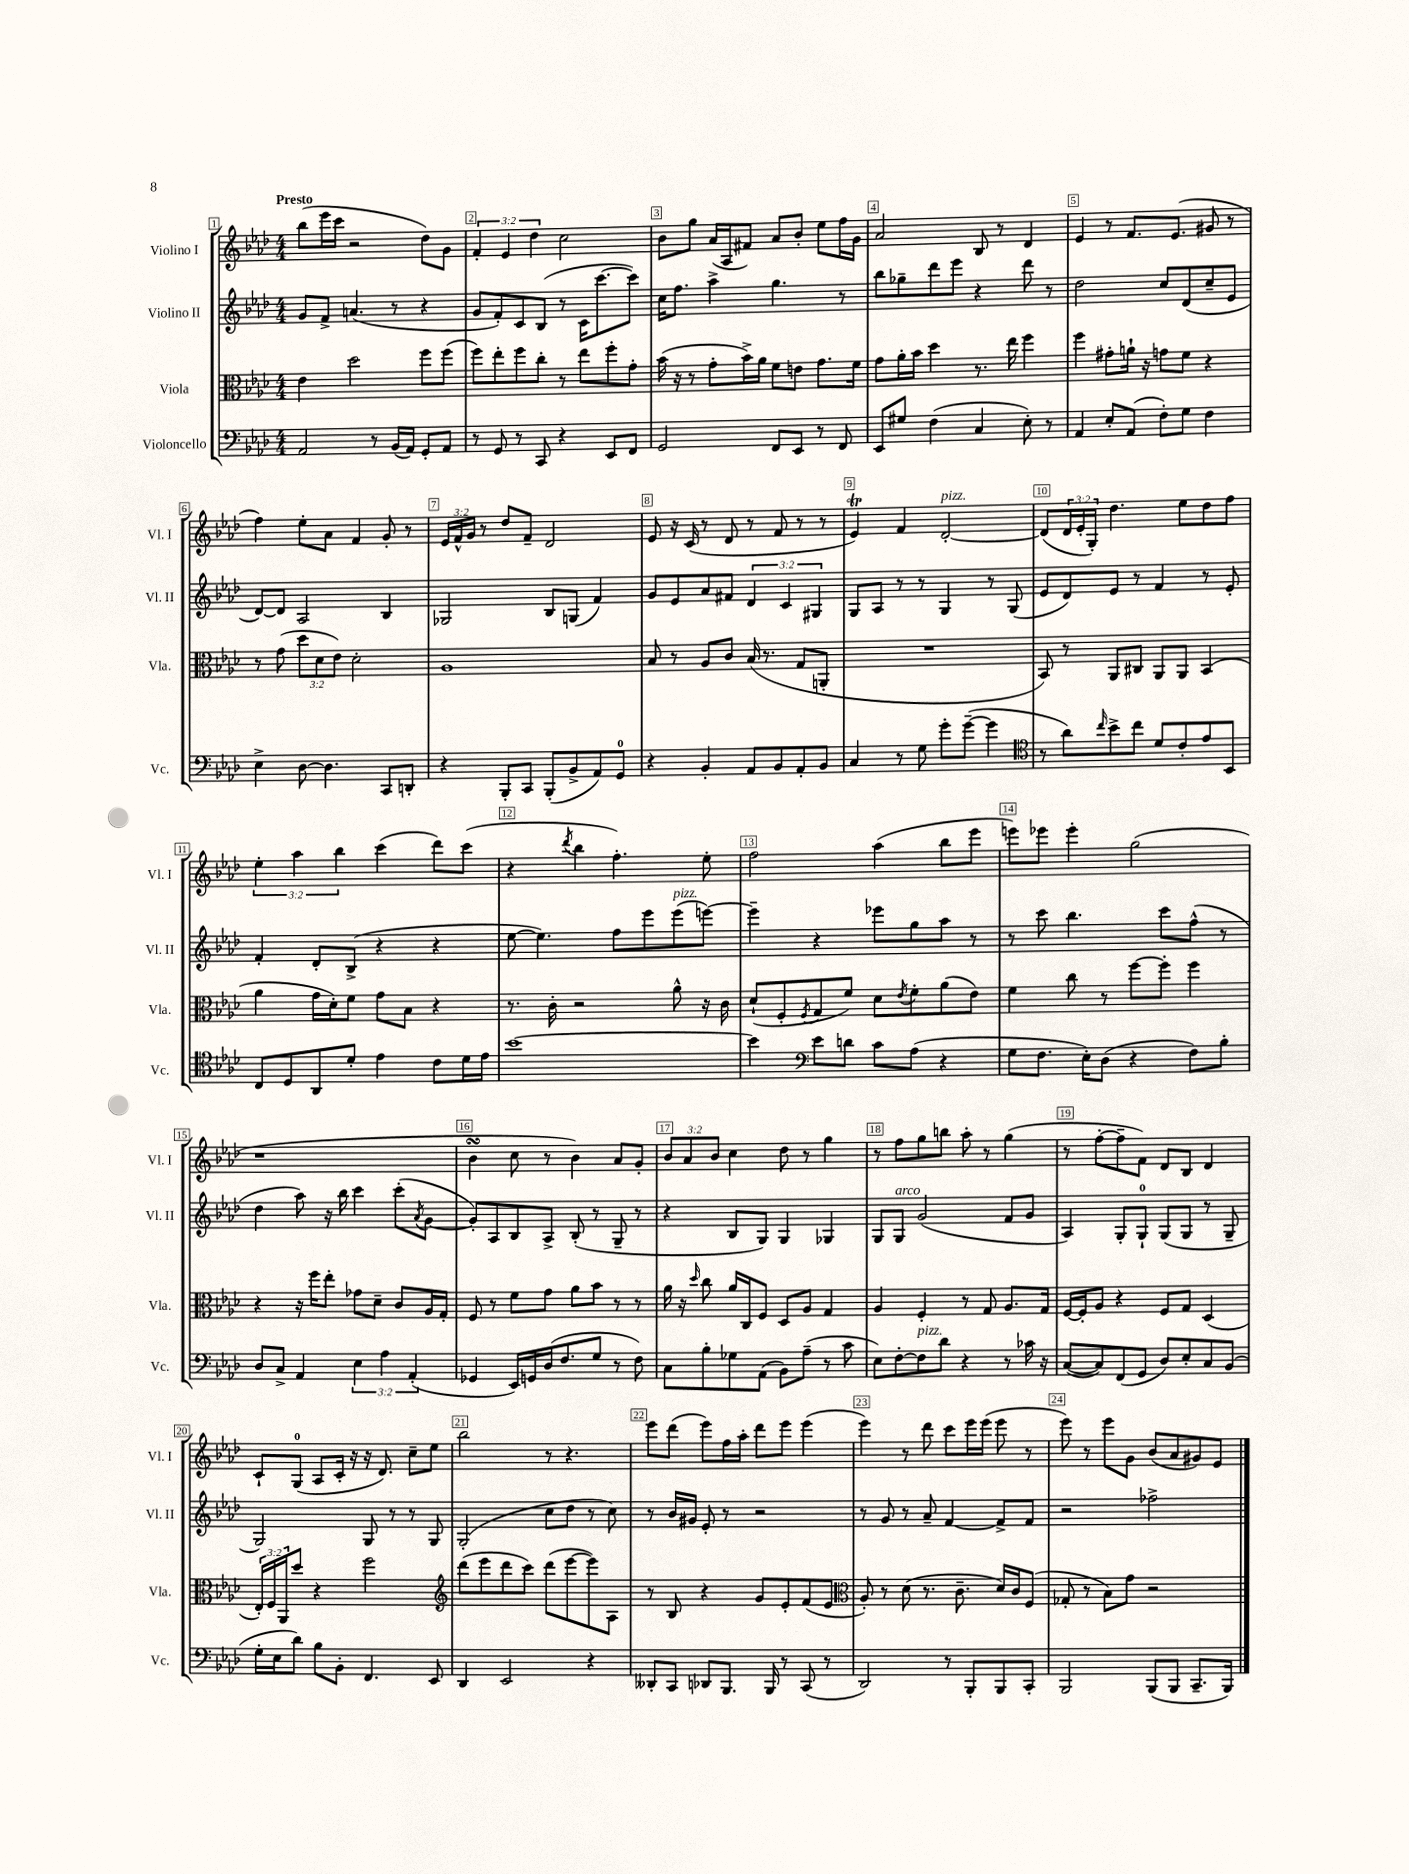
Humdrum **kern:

**kern	**kern	**kern	**kern
*staff4	*staff3	*staff2	*staff1
*clefF4	*clefC3	*clefG2	*clefG2
*k[b-e-a-d-]	*k[b-e-a-d-]	*k[b-e-a-d-]	*k[b-e-a-d-]
*M4/4	*M4/4	*M4/4	*M4/4
2AA-	4e-	8g	(8bb-
.	.	8f^	16eee-
.	.	.	16ccc
.	2dd-	(4.a	2r
8r	.	.	.
(16BB-	.	8r	.
16AA-)	.	.	.
8GG'	8ff	4r	8dd-)
8AA-	(8ff	.	8g
=	=	=	=
8r	8ff)	8g	6f'
8GG	8ee-'	8f')	.
.	.	.	6e-
8r	8ff	8c	.
.	.	.	6dd-
8CC	8cc'	(8B-	.
4r	8r	8r	2cc
.	8ee-	16c	.
.	.	[8.ccc	.
8EE-	8ff'	.	.
8FF	8g'	8ccc])	.
=	=	=	=
2GG	(16b-	16cc	8b-
.	16r	8.ff	.
.	8r	.	8gg
.	8g'	4aa-^	(16a-
.	.	.	16A-
.	16b-^)	.	8f#)
.	16a-	.	.
8FF	8f	4.gg	8a-
8EE-	8e	.	8b-'
8r	8.g	.	8ee-
8FF	.	8r	16ff
.	16f	.	16g
=	=	=	=
8EE-	8g	8bb-	2a-
8G#	16a-'	8gg-~	.
.	16b-	.	.
(4F	4dd-	8ddd-	.
.	.	8eee-	.
4C	8.r	4r	8B-
.	.	.	8r
.	16ee-	.	.
8E-')	4ff	8ddd-	4d-
8r	.	8r	.
=	=	=	=
4AA-	4ff	2dd-	4e-
8E-'	8g#'	.	8r
(8AA-	16a`	.	8.f
.	16r	.	.
8F')	8g	8cc	.
.	.	.	(8.e-
8G	8f	(8d-	.
4F	4r	8cc~	8g#
.	.	8e-	8r
=	=	=	=
4E-^	8r	[8d-)	4ff)
.	(8g	8d-]	.
[8D-	12dd-	2A-	8ee-'
.	12d-	.	.
4.D-]	.	.	8a-
.	12e-)	.	.
.	2d-'	.	4f
8CC	.	4B-	8g'
8DD'	.	.	8r
=	=	=	=
4r	1A-	2G-	24e-
.	.	.	24f^^
.	.	.	24g
.	.	.	8r
8BBB-'	.	.	8dd-
8CC	.	.	8f~
(8BBB-'	.	8B-	2d-
8BB-^	.	(8G	.
8AA-)	.	4f)	.
8GG	.	.	.
=	=	=	=
4r	8B-	8g	8e-
.	8r	8e-	16r
.	.	.	(16c
4BB-'	8A-	8a-	8r
.	8c	8f#	8d-
8AA-	(16B-	6d-	8r
.	8.r	.	.
8BB-	.	.	8f
.	.	6c	.
8AA-'	8G	.	8r
.	.	6G#	.
8BB-	8AA'	.	8r
=	=	=	=
4C	1r	8G	4e-)
.	.	8A-	.
8r	.	8r	4f
8G	.	8r	.
8g'	.	4G	[2d-'
([8g~	.	.	.
4g]	.	8r	.
.	.	(8G	.
=	=	=	=
*clefC4	*	*	*
8r	8BB-)	8e-	(8d-]
8a-)	8r	8d-)	24d-
.	.	.	24e-'
.	.	.	24G')
16qqcc	.	.	.
8b-^	8AA-	8e-	4.dd-
8cc	8C#	8r	.
8d-	8AA-	4f	.
8c'	8AA-	.	8ee-
8e-	(4BB-	8r	8dd-
8BB-	.	8e-'	8ff
=	=	=	=
8C	4a-	4f'	6ee-'
8D-	.	.	.
.	.	.	6aa-
8AA-	16g	8d-'	.
.	16d-')	.	.
.	.	.	6bb-
8d-'	8f	(8B-^	.
4e-	8g	4r	(4ccc
.	8B-	.	.
8c	4r	4r	8ddd-)
16d-	.	.	(8ccc
16e-	.	.	.
=	=	=	=
[1b-	8.r	[8ee-	4r
.	.	4.ee-])	.
.	16c'	.	.
.	.	.	8qddd-
.	2r	.	4bb-
.	.	8ff	4.ff')
.	.	8eee-	.
.	8a-^^	(8eee-	.
.	16r	[8eee)	8ee-'
.	16c	.	.
=	=	=	=
4b-]	(8d-`	4eee~]	2ff
.	8F'	.	.
*clefF4	*	*	*
.	8qF	.	.
8e-	8G	4r	.
8d	8f)	.	.
8c	8d-	8eee-	(4aa-
.	8qe-	.	.
(8A-	8f'	8gg	.
4r	(8a-	8aa-	8bb-
.	8e-)	8r	8eee-
=	=	=	=
8G	4f	8r	8eee)
8.F	.	8ccc	8eee-
.	8cc	4.bb-	4eee-'
16E-')	.	.	.
(8D-	8r	.	.
4r	[8ff	.	(2gg
.	8ff']	8ccc	.
8F)	4ff	(8ff^^	.
8B-'	.	8r	.
=	=	=	=
8D-	4r	4dd-	1r
8C^	.	.	.
4AA-	16r	8aa-)	.
.	16ff	.	.
.	8ee-'	16r	.
.	.	16bb-	.
6E-	8g-	4ccc	.
.	8d-~	.	.
6A-	.	.	.
.	8c	(8ccc'	.
(6AA-'	.	.	.
.	.	8qa-	.
.	16A-	[8g	.
.	16G'	.	.
=	=	=	=
4GG-	8F	8g'])	4b-
.	8r	8A-	.
16EE-)	8f	8B-	8cc
16GG	.	.	.
(16D-	8g	8A-^	8r
8.F	.	.	.
.	8a-	(8B-'	4b-)
8G	8b-	8r	.
8r	8r	8G~	8a-
8F)	8r	8r	8g'
=	=	=	=
8C	16a-	4r	12b-
.	16r	.	.
.	.	.	12a-
.	16qqdd-	.	.
8B-'	8cc	.	.
.	.	.	12b-
8G-	16a-	8B-	4cc
.	16C	.	.
(8AA-	8F	8G)	.
8BB-)	8D-	4G	8dd-
(8A-~	8A-	.	8r
8r	4G	4G-	4gg
8c	.	.	.
=	=	=	=
8E-)	4A-	8G	8r
[8F'	.	8G	8ff
8F]	4F'	(2g	8gg
8d-	.	.	8bb
4r	8r	.	8aa-'
.	8G	.	8r
8r	8.A-	8f	(4gg
16c-	.	8g	.
16r	16G	.	.
=	=	=	=
([8C	[16F	4A-)	8r
.	16F']	.	.
8C])	8A-	.	[8ff'
(8FF	4r	8G'	8ff~]
8GG	.	8G`	8f)
8D-)	8F	(8G	8d-
8E-'	8G	8G	8B-
8C	(4D-	8r	4d-
(8BB-	.	8G~	.
=	=	=	=
16G'	24E-')	2G)	8c`
.	24F	.	.
16E-	.	.	.
.	24AA-	.	.
8d-)	8dd-	.	(8G
8B-	4r	.	8A-
8BB-'	.	.	16c'
.	.	.	16r
4.FF	2ff	8G	16r
.	.	.	8.d-)
.	.	8r	.
.	.	8r	8cc~
8EE-	.	8G	8ee-
=	=	=	=
*	*clefG2	*	*
4DD-	(8ddd-	(2G'	2bb-
.	8eee-	.	.
2EE-	8ddd-	.	.
.	8ccc)	.	.
.	(8ddd-	8cc	8r
.	[8eee-	8dd-	4.r
4r	8eee-])	8r	.
.	8A-	8cc)	.
=	=	=	=
8DD--'	8r	8r	8eee-
8CC	8B-	16b-	(8ddd-
.	.	16g#	.
8DD-	4r	8e-'	8eee-)
8.BBB-	.	8r	16ff
.	.	.	16aa-'
.	8g	2r	8ddd-
16BBB-	.	.	.
8r	8e-'	.	8eee-
(8CC	(8f	.	(4eee-
8r	8e-	.	.
=	=	=	=
*	*clefC3	*	*
2DD-)	8A-')	8r	4eee-)
.	8r	8g	.
.	(8d-	8r	8r
.	8.r	8a-~	8ddd-
8r	.	[4f	8ccc
.	8.c~	.	.
8BBB-'	.	.	16eee-
.	.	.	(16eee-
8BBB-	16d-)	8f^]	8eee-
.	16c	.	.
8CC'	(8F	8f	8r
=	=	=	=
2BBB-	8G-'	2r	8eee-)
.	8r	.	8r
.	8B-)	.	8eee-
.	8g	.	8g
(8BBB-	2r	2ff-^	(8b-
8BBB-	.	.	8a-
8.CC~	.	.	8g#)
.	.	.	8e-
16BBB-)	.	.	.
==	==	==	==
*-	*-	*-	*-
